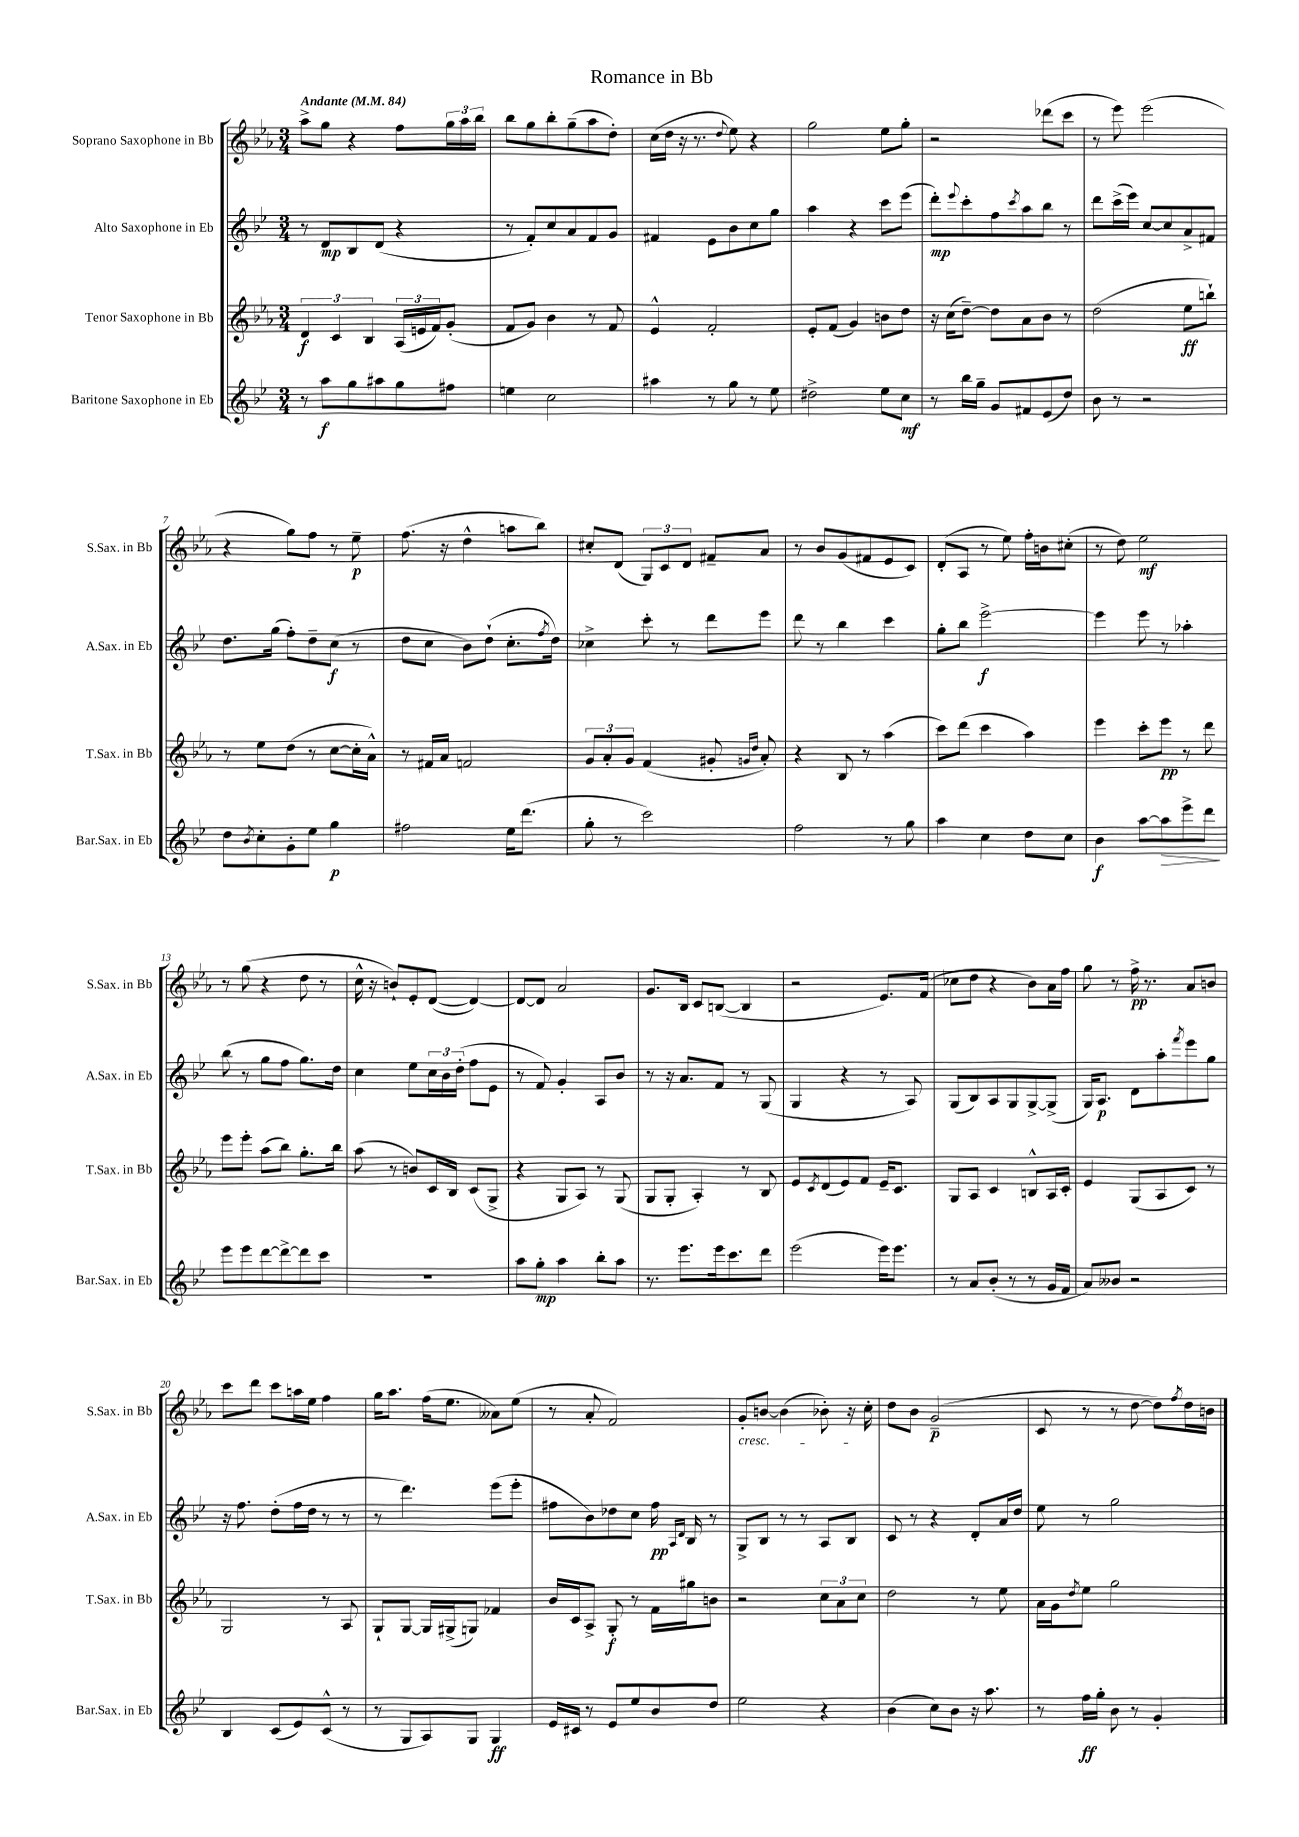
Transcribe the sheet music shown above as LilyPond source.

\header { title = "Romance in Bb" }
<<
\new StaffGroup <<
\new Staff = "s0" \with { instrumentName = "Soprano Saxophone in Bb" shortInstrumentName = "S.Sax. in Bb" } {
    \clef treble \key ees \major \numericTimeSignature \time 3/4 \tempo "Andante" 4 = 84
    aes''8-> g''8 r4 f''8 \tuplet 3/2 { g''16 aes''16 bes''16 } |
    bes''8 g''8 bes''8-. g''8--( aes''8 d''8-.) |
    c''16( d''16 r16 r8. \appoggiatura { d''8 } ees''8) r4 |
    g''2 ees''8 g''8-. |
    r2 des'''8( c'''8 |
    r8 ees'''8) ees'''2( |
    r4 g''8) f''8 r8 ees''8--\p |
    f''8.( r16 d''4-^ a''8 bes''8) |
    cis''8-. d'8( \tuplet 3/2 { g8) c'8 d'8 } fis'8-- aes'8 |
    r8 bes'8 g'8( fis'8 ees'8 c'8) |
    d'8-.( aes8 r8 ees''8) f''16-. b'16 cis''8-.( |
    r8 d''8) ees''2\mf |
    r8 g''8( r4 d''8 r8 |
    c''16-^ r16 b'8-!) ees'8-. d'8~( d'4~) |
    d'8~ d'8 aes'2 |
    g'8. bes16 c'8 b8~( b4 |
    r2 ees'8.) f'16( |
    ces''8 d''8 r4 bes'8) aes'16 f''16 |
    g''8 r8 f''16->\pp r8. aes'8 b'8 |
    c'''8 d'''8 c'''8 a''16 ees''16 f''4 |
    g''16 aes''8. f''16( ees''8. aeses'8) ees''8( |
    r8 aes'8-. f'2) |
    g'8-.\cresc b'8~ b'4( bes'8-.) r16 c''16-.\! |
    d''8 bes'8 g'2--\p( |
    c'8 r8 r8 d''8~ d''8) \acciaccatura { f''8 } d''16 b'16 \bar "|." |
}
\new Staff = "s1" \with { instrumentName = "Alto Saxophone in Eb" shortInstrumentName = "A.Sax. in Eb" } {
    \clef treble \key bes \major \numericTimeSignature \time 3/4
    r8 d'8\mp bes8 d'8( r4 |
    r8 f'8-.) c''8 a'8 f'8 g'8 |
    fis'4 ees'8 bes'8 c''8 g''8 |
    a''4 r4 c'''8 ees'''8( |
    d'''8-.\mp) \appoggiatura { ees'''8 } c'''8-. f''8 \acciaccatura { c'''8 } a''8 bes''8 r8 |
    d'''8 c'''16->( ees'''16) c''8~ c''8 a'8-> fis'8 |
    d''8. g''16( f''8-.) d''8-- c''8\f( r8 |
    d''8 c''8 bes'8) d''8-!( c''8.-. \acciaccatura { f''8 } d''16) |
    ces''4-> c'''8-. r8 d'''8 ees'''8 |
    d'''8 r8 bes''4 c'''4 |
    g''8-. bes''8 ees'''2~->\f |
    ees'''4 ees'''8 r8 aes''4-. |
    bes''8( r8 g''8 f''8 g''8.) d''16 |
    c''4 ees''8 \tuplet 3/2 { c''16 bes'16 d''16-.( } f''8 ees'8 |
    r8 f'8) g'4-. a8 bes'8 |
    r8 r16 a'8. f'8 r8 g8( |
    g4 r4 r8 a8) |
    g8( bes8) a8 g8 g8~-> g8->( |
    g16) a8.\p d'8 a''8-. \acciaccatura { f'''8 } ees'''8 g''8 |
    r16 f''8. d''8-.( f''16 d''16 r8 r8 |
    r8 d'''4.) ees'''8( ees'''8-. |
    fis''8 bes'8) des''8 c''8 fis''16\pp \grace { a16 d'16 } bes16 r8 |
    g8-> bes8 r8 r8 a8 bes8 |
    c'8 r8 r4 d'8-. a'16 d''16 |
    ees''8 r8 g''2 \bar "|." |
}
\new Staff = "s2" \with { instrumentName = "Tenor Saxophone in Bb" shortInstrumentName = "T.Sax. in Bb" } {
    \clef treble \key ees \major \numericTimeSignature \time 3/4
    \tuplet 3/2 { d'4\f c'4 bes4 } \tuplet 3/2 { aes16( e'16 f'16) } g'8-.( |
    f'8 g'8) bes'4 r8 f'8 |
    ees'4-^ f'2-. |
    ees'8-. f'8( g'4) b'8 d''8 |
    r16 c''16( d''8~--) d''8 aes'8 bes'8 r8 |
    d''2( ees''8\ff b''8-!) |
    r8 ees''8 d''8( r8 c''8~ c''16-. aes'16-^) |
    r8 fis'16 aes'16 f'2 |
    \tuplet 3/2 { g'8 aes'8-. g'8 } f'4( gis'8-. \grace { g'16 d''16 } aes'8-.) |
    r4 bes8 r8 aes''4( |
    c'''8) d'''8( c'''4 aes''4) |
    ees'''4 c'''8-. ees'''8\pp r8 d'''8 |
    ees'''8 ees'''8-. aes''8( bes''8) g''8.-. bes''16 |
    aes''8( r8 b'8) c'16 bes16 c'8( g8-> |
    r4 g8 aes8) r8 g8( |
    g8 g8-. aes4-.) r8 bes8 |
    ees'8 \acciaccatura { c'8 } d'8( ees'8) f'8 ees'16-- c'8. |
    g8 aes8 c'4 b8-^ aes16 c'16-. |
    ees'4 g8( aes8 c'8) r8 |
    g2 r8 aes8 |
    g8-! g8~ g16 gis16->( g8) fes'4 |
    bes'16 c'16 aes8-> g8-.\f r8 f'16 gis''16 b'8 |
    r2 \tuplet 3/2 { c''8 aes'8 c''8 } |
    d''2 r8 ees''8 |
    aes'16 g'16 \acciaccatura { d''8 } ees''8 g''2 \bar "|." |
}
\new Staff = "s3" \with { instrumentName = "Baritone Saxophone in Eb" shortInstrumentName = "Bar.Sax. in Eb" } {
    \clef treble \key bes \major \numericTimeSignature \time 3/4
    r8 a''8\f g''8 ais''8 g''8 fis''8 |
    e''4 c''2 |
    ais''4 r8 g''8 r8 ees''8 |
    dis''2-> ees''8 c''8\mf |
    r8 bes''16 g''16-- g'8 fis'8 ees'8( d''8) |
    bes'8 r8 r2 |
    d''8 \acciaccatura { bes'8 } c''8-. g'8-. ees''8 g''4\p |
    fis''2 ees''16 d'''8.( |
    g''8-. r8 c'''2) |
    f''2 r8 g''8 |
    a''4 c''4 d''8 c''8 |
    bes'4\f a''8~ a''8\> ees'''8-> d'''8\! |
    ees'''8 ees'''8 d'''8~ d'''8~-> d'''8 c'''8 |
    R2. |
    a''8 g''8-.\mp a''4 bes''8-. a''8 |
    r8. ees'''8. ees'''16 c'''8. d'''8 |
    ees'''2( ees'''16) ees'''8. |
    r8 a'8 bes'8-.( r8 r8 g'16 f'16 |
    a'8) beses'8 r2 |
    bes4 c'8( ees'8) c'8-^( r8 |
    r8 g8 a8) g8 g4\ff |
    ees'16 cis'16 r8 ees'8 ees''8 bes'8 d''8 |
    ees''2 r4 |
    bes'4( c''8) bes'8 r16 a''8. |
    r8 f''16\ff g''16-. bes'8 r8 g'4-. \bar "|." |
}
>>
>>
